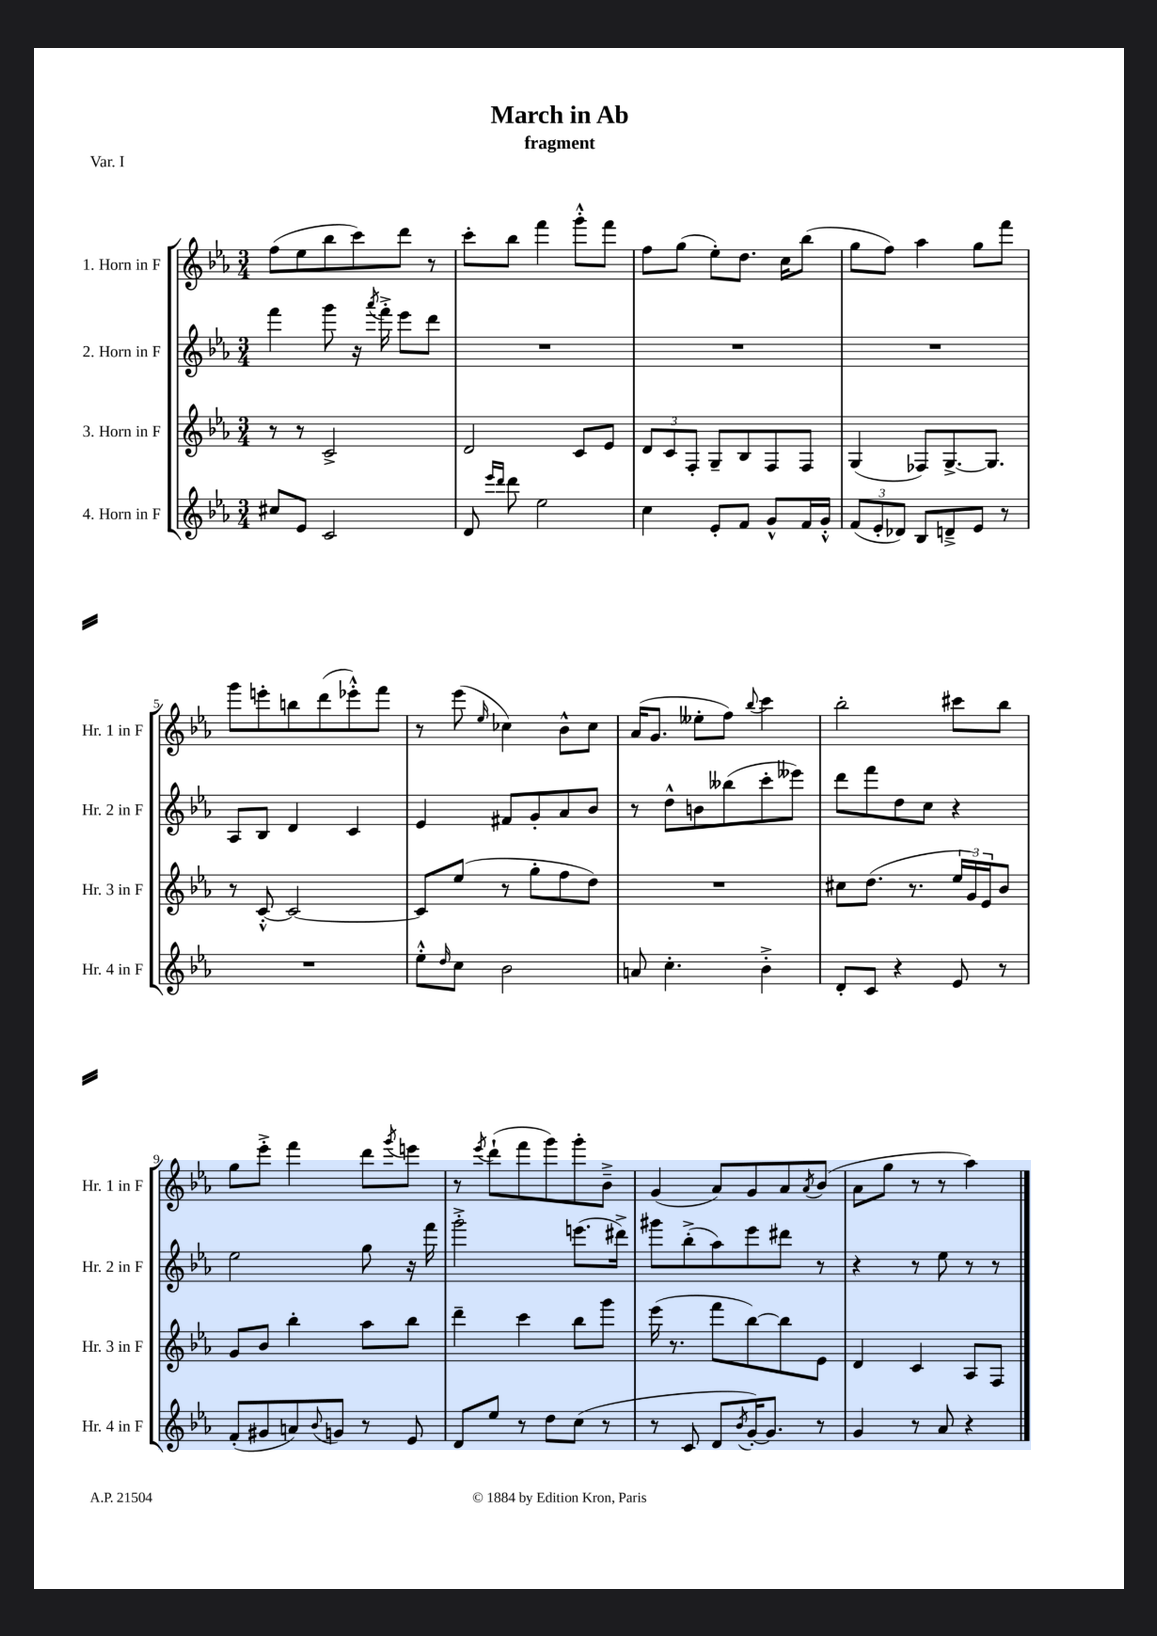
\header { title = "March in Ab" subtitle = "fragment" piece = "Var. I" }
<<
\new StaffGroup <<
\new Staff = "s0" \with { instrumentName = "1. Horn in F" shortInstrumentName = "Hr. 1 in F" } {
    \clef treble \key ees \major \numericTimeSignature \time 3/4
    f''8( ees''8 bes''8 c'''8) d'''8 r8 |
    c'''8-. bes''8 f'''4 g'''8-.-^ f'''8 |
    f''8 g''8( ees''8-.) d''8. c''16 bes''8( |
    g''8 f''8) aes''4 g''8 f'''8 |
    g'''8 e'''8-. b''8 d'''8( ees'''8-.-^) f'''8 |
    r8 ees'''8( \grace { ees''16 } ces''4) bes'8-^ ces''8 |
    aes'16( g'8. eeses''8-. f''8) \appoggiatura { bes''8 } c'''4 |
    bes''2-. cis'''8 bes''8 |
    g''8 ees'''8-.-> f'''4 d'''8 \acciaccatura { g'''8 } e'''8 |
    r8 \acciaccatura { ees'''8 } d'''8-!( f'''8 g'''8) g'''8-. bes'8---> |
    g'4( aes'8) g'8 aes'8 \acciaccatura { aes'8 } bes'8( |
    aes'8 g''8 r8 r8 aes''4) \bar "|." |
}
\new Staff = "s1" \with { instrumentName = "2. Horn in F" shortInstrumentName = "Hr. 2 in F" } {
    \clef treble \key ees \major \numericTimeSignature \time 3/4
    f'''4 g'''8 r16 \acciaccatura { aes'''8 } f'''16-.-> ees'''8 d'''8 |
    R2. |
    R2. |
    R2. |
    aes8 bes8 d'4 c'4 |
    ees'4 fis'8 g'8-. aes'8 bes'8 |
    r8 d''8-^ b'8 beses''8( c'''8-. eeses'''8) |
    d'''8 f'''8 d''8 c''8 r4 |
    ees''2 g''8 r16 f'''16 |
    g'''2-.-> e'''8.( dis'''16->) |
    gis'''8 bes''8-.->( aes''8) ees'''8 dis'''8 r8 |
    r4 r8 ees''8 r8 r8 \bar "|." |
}
\new Staff = "s2" \with { instrumentName = "3. Horn in F" shortInstrumentName = "Hr. 3 in F" } {
    \clef treble \key ees \major \numericTimeSignature \time 3/4
    r8 r8 c'2-> |
    d'2 c'8 ees'8 |
    \tuplet 3/2 { d'8 c'8 f8-. } g8-- bes8 f8 f8 |
    g4( fes8) g8.~-> g8. |
    r8 c'8~-.-^ c'2~ |
    c'8 ees''8( r8 g''8-. f''8 d''8) |
    R2. |
    cis''8 d''8.( r8. \tuplet 3/2 { ees''16 g'16) ees'16 } bes'8 |
    g'8 bes'8 bes''4-. aes''8 bes''8 |
    d'''4-- c'''4 bes''8 g'''8 |
    ees'''16( r8. f'''8 bes''8~) bes''8 ees'8 |
    d'4 c'4 aes8 f8 \bar "|." |
}
\new Staff = "s3" \with { instrumentName = "4. Horn in F" shortInstrumentName = "Hr. 4 in F" } {
    \clef treble \key ees \major \numericTimeSignature \time 3/4
    cis''8 ees'8 c'2 |
    d'8 \grace { ees'''16 d'''16 } d'''8 ees''2 |
    c''4 ees'8-. f'8 g'8-^ f'16 g'16-.-^ |
    \tuplet 3/2 { f'8( ees'8-. des'8) } bes8 d'8---> ees'8 r8 |
    R2. |
    ees''8-.-^ \grace { d''16 } c''8 bes'2 |
    a'8 c''4.-. bes'4-.-> |
    d'8-. c'8 r4 ees'8 r8 |
    f'8-.( gis'8 a'8) \appoggiatura { bes'8 } g'8 r8 ees'8 |
    d'8 ees''8 r8 d''8 c''8( r8 |
    r8 c'8 d'8 \acciaccatura { bes'8 } g'16~-.) g'8. r8 |
    g'4 r8 aes'8 r4 \bar "|." |
}
>>
>>
